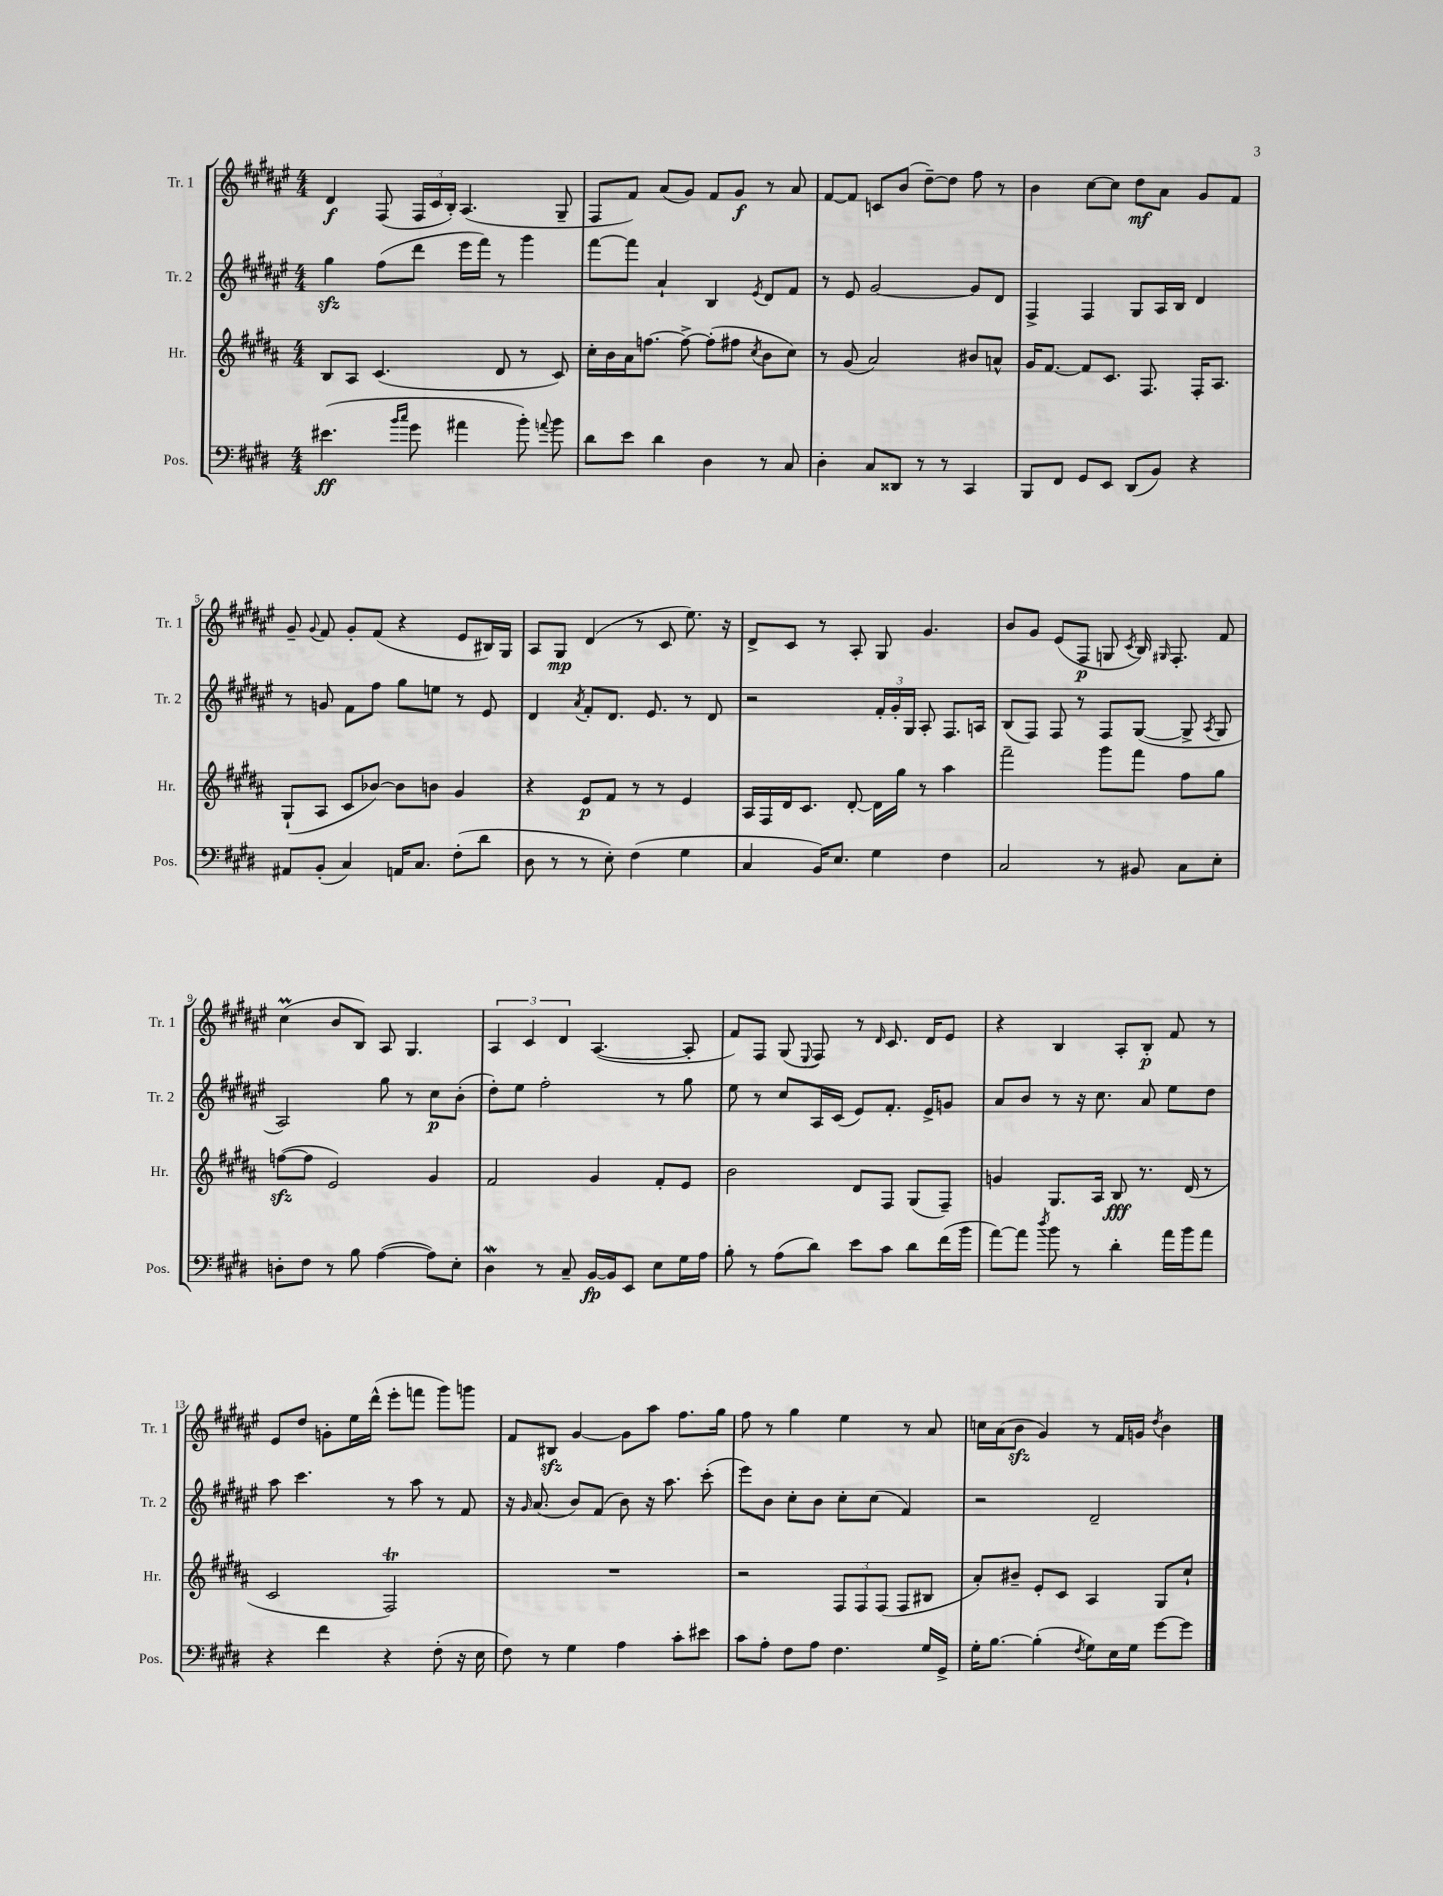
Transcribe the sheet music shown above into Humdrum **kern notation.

**kern	**kern	**kern	**kern
*staff4	*staff3	*staff2	*staff1
*clefF4	*clefG2	*clefG2	*clefG2
*k[f#c#g#d#]	*k[f#c#g#d#a#]	*k[f#c#g#d#a#e#]	*k[f#c#g#d#a#e#]
*M4/4	*M4/4	*M4/4	*M4/4
(4.e#\	8B/L	4gg#\	4d#/
.	8A#/J	.	.
.	(4.c#/	(8ff#\L	(8F#/
16qqb/LL	.	.	.
16qqcc#/JJ	.	.	.
8g#\	.	8ddd#\J	24F#/LL
.	.	.	24c#/
.	.	.	24B'/JJ)
4a#\	.	16eee#\LL	(4.A#/
.	.	16fff#\JJ)	.
.	8d#/	8r	.
8b'\)	8r	4ggg#\	.
8qqa/	.	.	.
8b\	8c#/)	.	8G#~/
=	=	=	=
8d#\L	16cc#'\LL	[8fff#\L	8F#/L
.	16b\	.	.
8e\J	16a#\J	8fff#\]J	8f#/J)
.	[8.ff\J	.	.
4d#\	.	4a#`/	(8a#/L
.	8ff^\_	.	8g#/J)
4D#\	(8ff'\]L	4B/	8f#/L
.	8ff#\J	.	8g#/J
.	8qcc#/	8qe#/	.
8r	8b\L	8d#/L	8r
8C#/	8cc#\J)	8f#/J	8a#/
=	=	=	=
4D#'\	8r	8r	[8f#/L
.	(8g#/	8e#/	8f#/]J
8C#/L	2a#/)	[2g#/	8c/L
8DD##/J	.	.	(8b/J
8r	.	.	[8dd#~\L)
8r	.	.	8dd#\]J
4CC#/	8b#/L	8g#/]L	8ff#\
.	8a^^/J	8d#/J	8r
=	=	=	=
8BBB/L	16g#/LK	4F#^/	4b\
.	[8.f#/J	.	.
8FF#/J	.	.	.
8GG#/L	8f#/]L	4F#/	[8cc#\L
8EE/J	8.c#/J	.	8cc#\]J
(8DD#/L	.	8G#/L	8dd#\L
.	8.F#/	.	.
8BB/J)	.	16A#/L	8a#\J
.	.	16B/JJ	.
4r	16F#'/LK	4d#/	8g#/L
.	8.A#/J	.	.
.	.	.	8f#/J
=	=	=	=
8AA#/L	(8G#`/L	8r	8g#~/
.	.	.	8qqg#/
(8BB'/J	8A#/J	8g/	8f#/
4C#/)	8c#/L	8f#\L	8g#'/L
.	[8b-/J)	8ff#\J	(8f#/J
16AA/LK	8b-\]L	8gg#\L	4r
8.C#/J	.	.	.
.	8b\J	8ee\J	.
(8F#'\L	4g#/	8r	8e#/L
8d#\J	.	8e#/	16B#/L)
.	.	.	16G#/JJ
=	=	=	=
8D#\	4r	4d#/	8A#/L
8r	.	.	8G#/J
.	.	8qa#/	.
8r	8e/L	8f#'/L	(4d#/
8E'\)	8f#/J	8.d#/J	.
(4F#\	8r	.	8r
.	.	8.e#/	.
.	8r	.	8c#/
4G#\	4e/	8r	8.ee#\)
.	.	8d#/	.
.	.	.	16r
=	=	=	=
4C#/	16A#/LL	2r	8d#^/L
.	16F#/	.	.
.	16d#/J	.	8c#/J
.	8.c#/J	.	.
16BB/LK)	.	.	8r
8.E/J	.	.	.
.	[8d#'/	.	8A#'/
4G#\	16d#\]LL	24f#'/LL	8G#/
.	.	24g#'/	.
.	16gg#\JJ	.	.
.	.	24G#/JJ	.
.	8r	8A#'/	4.g#/
4F#\	4aa#\	8.F#/L	.
.	.	16A/Jk	.
=	=	=	=
2C#/	2fff#~\	(8B/L	8b/L
.	.	8F#/J)	8g#/J
.	.	8F#/	(8e#/L
.	.	8r	8F#/J
8r	8ggg#\L	8F#/L	8G/
.	.	.	8qc#/
8BB#/	8fff#\J	([8G#/J	16B/)
.	.	.	16qqG#/
.	.	.	8.F#'/
8C#\L	8ff#\L	8G#^/]	.
.	.	8qA#/	.
8E'\J	8gg#\J	8G#/	8f#/
=	=	=	=
8D'\L	([8ff\L	2A#/)	(4cc#\
8F#\J	8ff\]J	.	.
8r	2e/)	.	8b/L
8B\	.	.	8B/J)
([4A\	.	8gg#\	8A#/
.	.	8r	4.G#/
8A\]L)	4g#/	8cc#\L	.
8E'\J	.	(8b'\J	.
=	=	=	=
4D#\	2f#/	8dd#'\L)	6A#/
.	.	8ee#\J	.
.	.	.	6c#/
8r	.	2ff#'\	.
.	.	.	6d#/
8C#~/	.	.	.
[16BB/LL	4g#/	.	([4.A#/
16BB/]J	.	.	.
8EE/J	.	.	.
8E\L	8f#'/L	8r	.
16G#\L	8e/J	8gg#\	8A#'/]
16A\JJ	.	.	.
=	=	=	=
8B'\	2b\	8ee#\	8f#/L)
8r	.	8r	8F#/J
(8A\L	.	8cc#/L	(8G#/
.	.	.	8qqE#/
8d#\J)	.	16A#/L	8F#/)
.	.	(16c#/JJ	.
8e\L	8d#/L	8e#/L)	8r
.	.	.	16qqd#/
8c#\J	8F#/J	8.f#'/J	8.c#/
8d#\L	(8G#/L	.	.
.	.	16e#^/LK	16d#/LK
(16f#\L	8F#~/J)	8g/J	8e#/J
16b\JJ	.	.	.
=	=	=	=
[8a\L)	4g/	8a#/L	4r
8a\]J	.	8b/J	.
8qdd#/	.	.	.
8b\	8.G#/L	8r	4B/
8r	.	16r	.
.	16A#/Jk	8.cc#\	.
4d#'\	8B/	.	8A#'/L
.	8.r	8a#/	8B'/J
16a\LL	.	8ee#\L	8f#/
16b\J	(16d#/	.	.
8a\J	8r	8dd#\J	8r
=	=	=	=
4r	2c#/	8aa#\	8e#/L
.	.	4.ccc#\	8dd#/J
4f#\	.	.	8g'\L
.	.	.	16ee#\L
.	.	.	(16ddd#^^\JJ
4r	2F#/)	8r	8eee#'\L
.	.	8aa#\	8fff\J
(8F#'\	.	8r	8ggg#\L)
16r	.	8f#/	8ggg\J
16E\	.	.	.
=	=	=	=
8F#\)	1r	16r	8f#/L
.	.	16qqg#/	.
.	.	(8.a#/	.
8r	.	.	8B#/J
4G#\	.	8b/L)	[4g#/
.	.	(8f#/J	.
4A\	.	8b\)	8g#\]L
.	.	16r	8aa#\J
.	.	8.aa#\	.
8c#'\L	.	.	8.ff#\L
8e#\J	.	(8ccc#'\	.
.	.	.	16gg#\Jk
=	=	=	=
8c#\L	2r	8eee#\L)	8ff#\
8A'\J	.	8b\J	8r
8F#\L	.	8cc#'\L	4gg#\
8A\J	.	8b\J	.
4.F#\	12F#/L	8cc#'\L	4ee#\
.	12F#/	.	.
.	.	(8cc#\J	.
.	(12F#/J	.	.
.	8F#/L	4f#/)	8r
16G#/LL	8B#/J	.	8a#/
16GG#^/JJ	.	.	.
=	=	=	=
16G#'\LK	8a#'/L)	2r	16cc\LL
[8.B\J	.	.	(16a#\J
.	8b#~/J	.	8b\J
(4B'\]	8e'/L	.	4g#/)
.	8c#/J	.	.
8qF#/	.	.	.
8G#\L)	4A#/	2d#~/	8r
16E\L	.	.	16f#/LL
16G#\JJ	.	.	16g/JJ
.	.	.	8qdd#/
[8g#\L	8G#/L	.	4b\
8g#\]J	8cc#`/J	.	.
==	==	==	==
*-	*-	*-	*-
